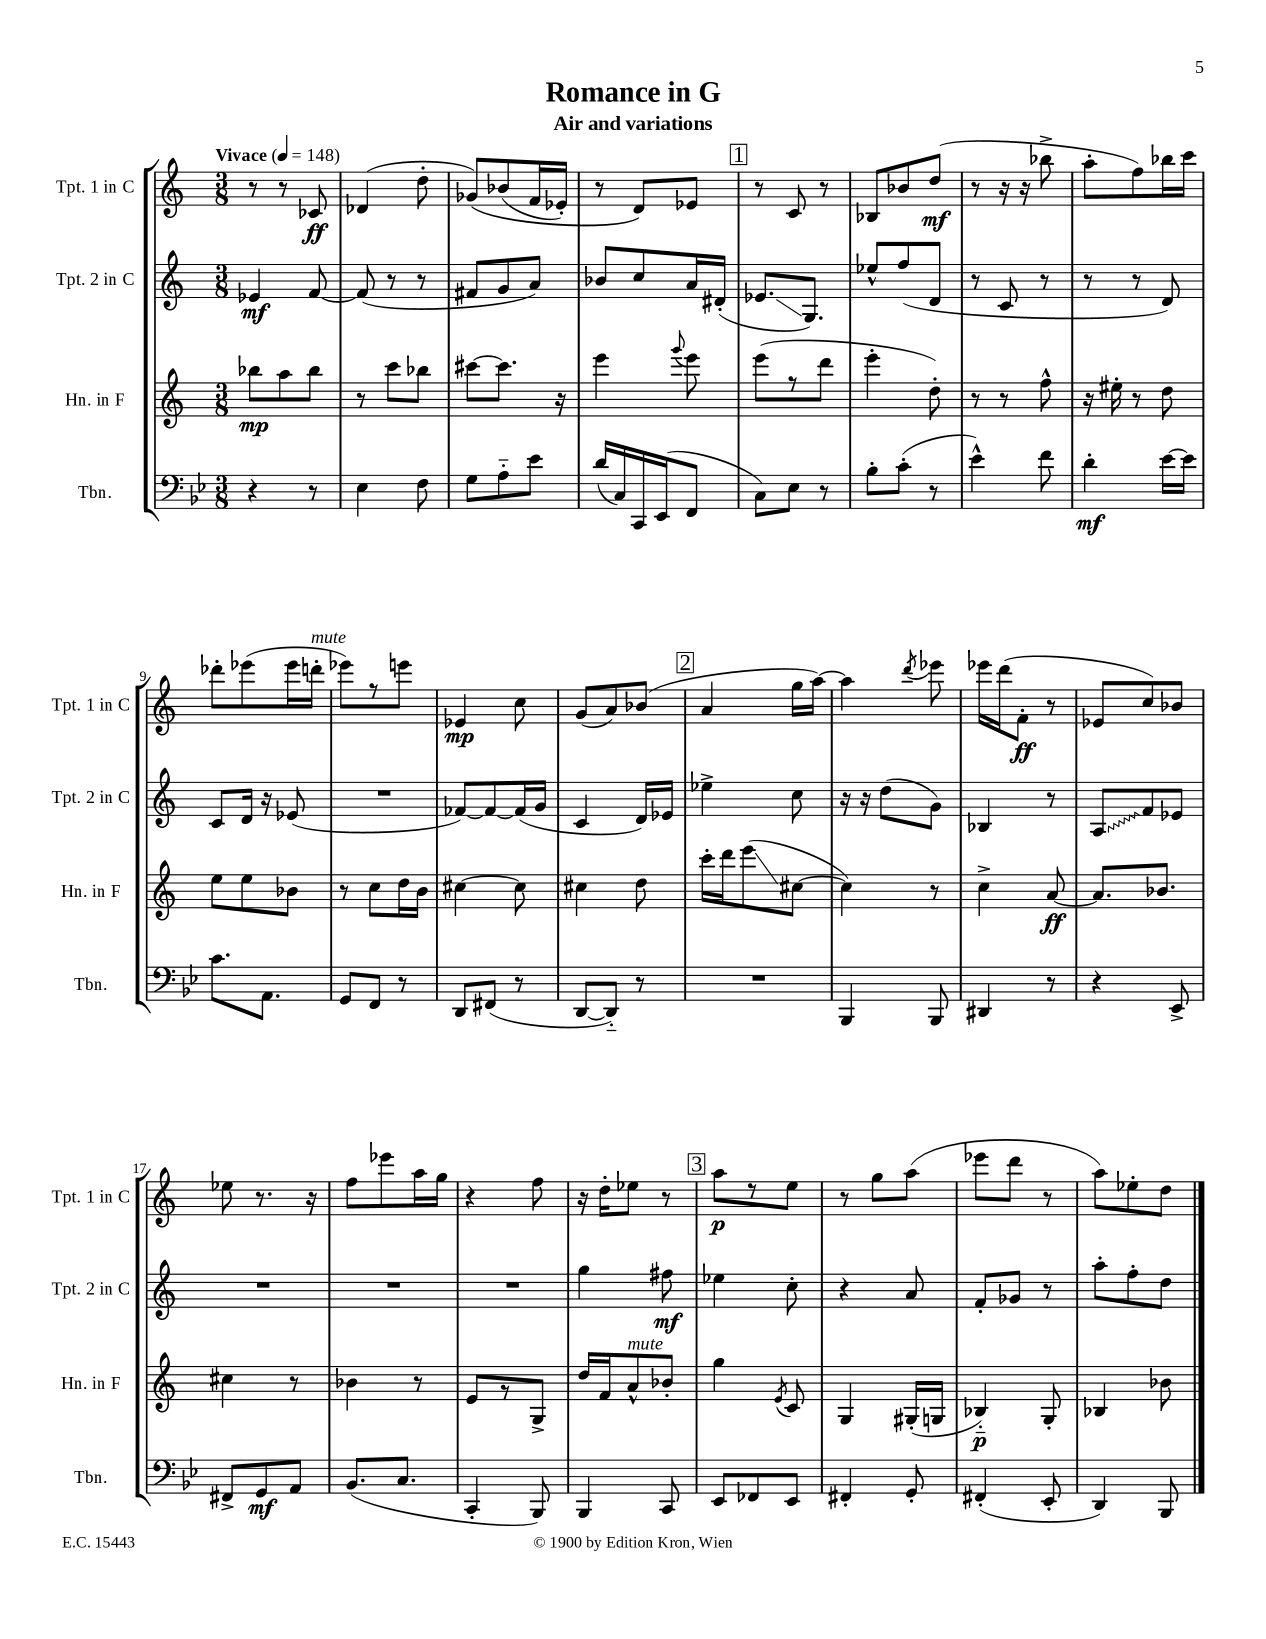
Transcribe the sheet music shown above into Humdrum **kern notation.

**kern	**kern	**kern	**kern
*staff4	*staff3	*staff2	*staff1
*clefF4	*clefG2	*clefG2	*clefG2
*k[b-e-]	*k[]	*k[]	*k[]
*M3/8	*M3/8	*M3/8	*M3/8
*MM148	*MM148	*MM148	*MM148
4r	8bb-\L	4e-/	8r
.	8aa\	.	8r
8r	8bb-\J	[8f/	8c-/
=	=	=	=
4E-\	8r	(8f/]	(4d-/
.	8ccc\L	8r	.
8F\	8bb-\J	8r	8dd'\
=	=	=	=
8G\L	[8ccc#\L	8f#/L	&(8g-/L)
8A'~\	8.ccc#\]J	8g/	(8b-/
8e-\J	.	8a/J)	16f/L
.	16r	.	16e-'/JJ)
=	=	=	=
(16d/LL	4eee\	8b-/L	8r
16C/)	.	.	.
16CC/	.	8cc/	8d/L&)
(16EE-/J	.	.	.
.	8qqggg/	.	.
8FF/J	8eee\	16a/L	8e-/J
.	.	(16d#'/JJ	.
=	=	=	=
8C\L)	(8eee\L	8.e-/L	8r
8E-\J	8r	.	8c/
.	.	8.G/J)	.
8r	8ddd\J	.	8r
=	=	=	=
8B-'\L	4eee'\	8ee-^^/L	8B-/L
(8c'\J	.	(8ff/	8b-/
8r	8dd'\)	8d/J	(8dd/J
=	=	=	=
4e-^^\)	8r	8r	8r
.	8r	8c/	16r
.	.	.	16r
8f\	8ff^^\	8r	8bb-^\
=	=	=	=
4d'\	16r	8r	8aa'\L
.	16ee#'\	.	.
.	8r	8r	8ff\)
[16e-\LL	8dd\	8d/)	16bb-\L
16e-\]JJ	.	.	16ccc\JJ
=	=	=	=
8.c\L	8ee\L	8c/L	8ddd-'\L
.	8ee\	16d/Jk	(8eee-\
8.AA\J	.	16r	.
.	8b-\J	(8e-/	16eee-\L
.	.	.	16ddd'\JJ
=	=	=	=
8GG/L	8r	4.r	8eee-\L)
8FF/J	8cc\L	.	8r
8r	16dd\L	.	8eee\J
.	16b\JJ	.	.
=	=	=	=
8DD/L	[4cc#\	[8f-/L)	4e-/
(8FF#/J	.	8f-/_	.
8r	8cc#\]	(16f-/]L	8cc\
.	.	16g/JJ	.
=	=	=	=
[8DD/L	4cc#\	4c/	(8g/L
8DD'~/]J)	.	.	8a/)
8r	8dd\	16d/LL)	(8b-/J
.	.	16e-/JJ	.
=	=	=	=
4.r	16ccc'\LL	4ee-^\	4a/
.	16ddd\J	.	.
.	(8eee\	.	.
.	[8cc#\J	8cc\	16gg\LL
.	.	.	[16aa\JJ)
=	=	=	=
4BBB-/	4cc#\])	16r	4aa\]
.	.	16r	.
.	.	(8dd\L	.
.	.	.	8qddd/
8BBB-/	8r	8g\J)	8eee-\
=	=	=	=
4DD#/	4cc^\	4B-/	16eee-\LL
.	.	.	(16ddd\J
.	.	.	8f'\J
8r	[8a/	8r	8r
=	=	=	=
4r	8.a/]L	8A/L	8e-/L
.	.	8f/	8cc/)
.	8.b-/J	.	.
8EE-^/	.	8e-/J	8b-/J
=	=	=	=
8FF#^/L	4cc#\	4.r	8ee-\
8GG/	.	.	8.r
8AA/J	8r	.	.
.	.	.	16r
=	=	=	=
(8.BB-/L	4b-\	4.r	8ff\L
.	.	.	8eee-\
8.C/J	.	.	.
.	8r	.	16aa\L
.	.	.	16gg\JJ
=	=	=	=
4CC'/	8e/L	4.r	4r
.	8r	.	.
8BBB-/)	8G^/J	.	8ff\
=	=	=	=
4BBB-/	16dd/LL	4gg\	16r
.	16f/J	.	16dd'\LK
.	8a^^/	.	8ee-\J
8CC/	8b-'/J	8ff#\	8r
=	=	=	=
8EE-/L	4gg\	4ee-\	8aa\L
8FF-/	.	.	8r
.	8qe/	.	.
8EE-/J	8c/	8cc'\	8ee\J
=	=	=	=
4FF#'/	4G/	4r	8r
.	.	.	8gg\L
8GG'/	(16G#'/LL	8a/	(8aa\J
.	16G/JJ	.	.
=	=	=	=
(4FF#'/	4B-'~/)	8f'/L	8eee-\L
.	.	8g-/J	8ddd\J
8EE-'/	8G'/	8r	8r
=	=	=	=
4DD/)	4B-/	8aa'\L	8aa\L)
.	.	8ff'\	8ee-'\
8BBB-/	8b-\	8dd\J	8dd\J
==	==	==	==
*-	*-	*-	*-
